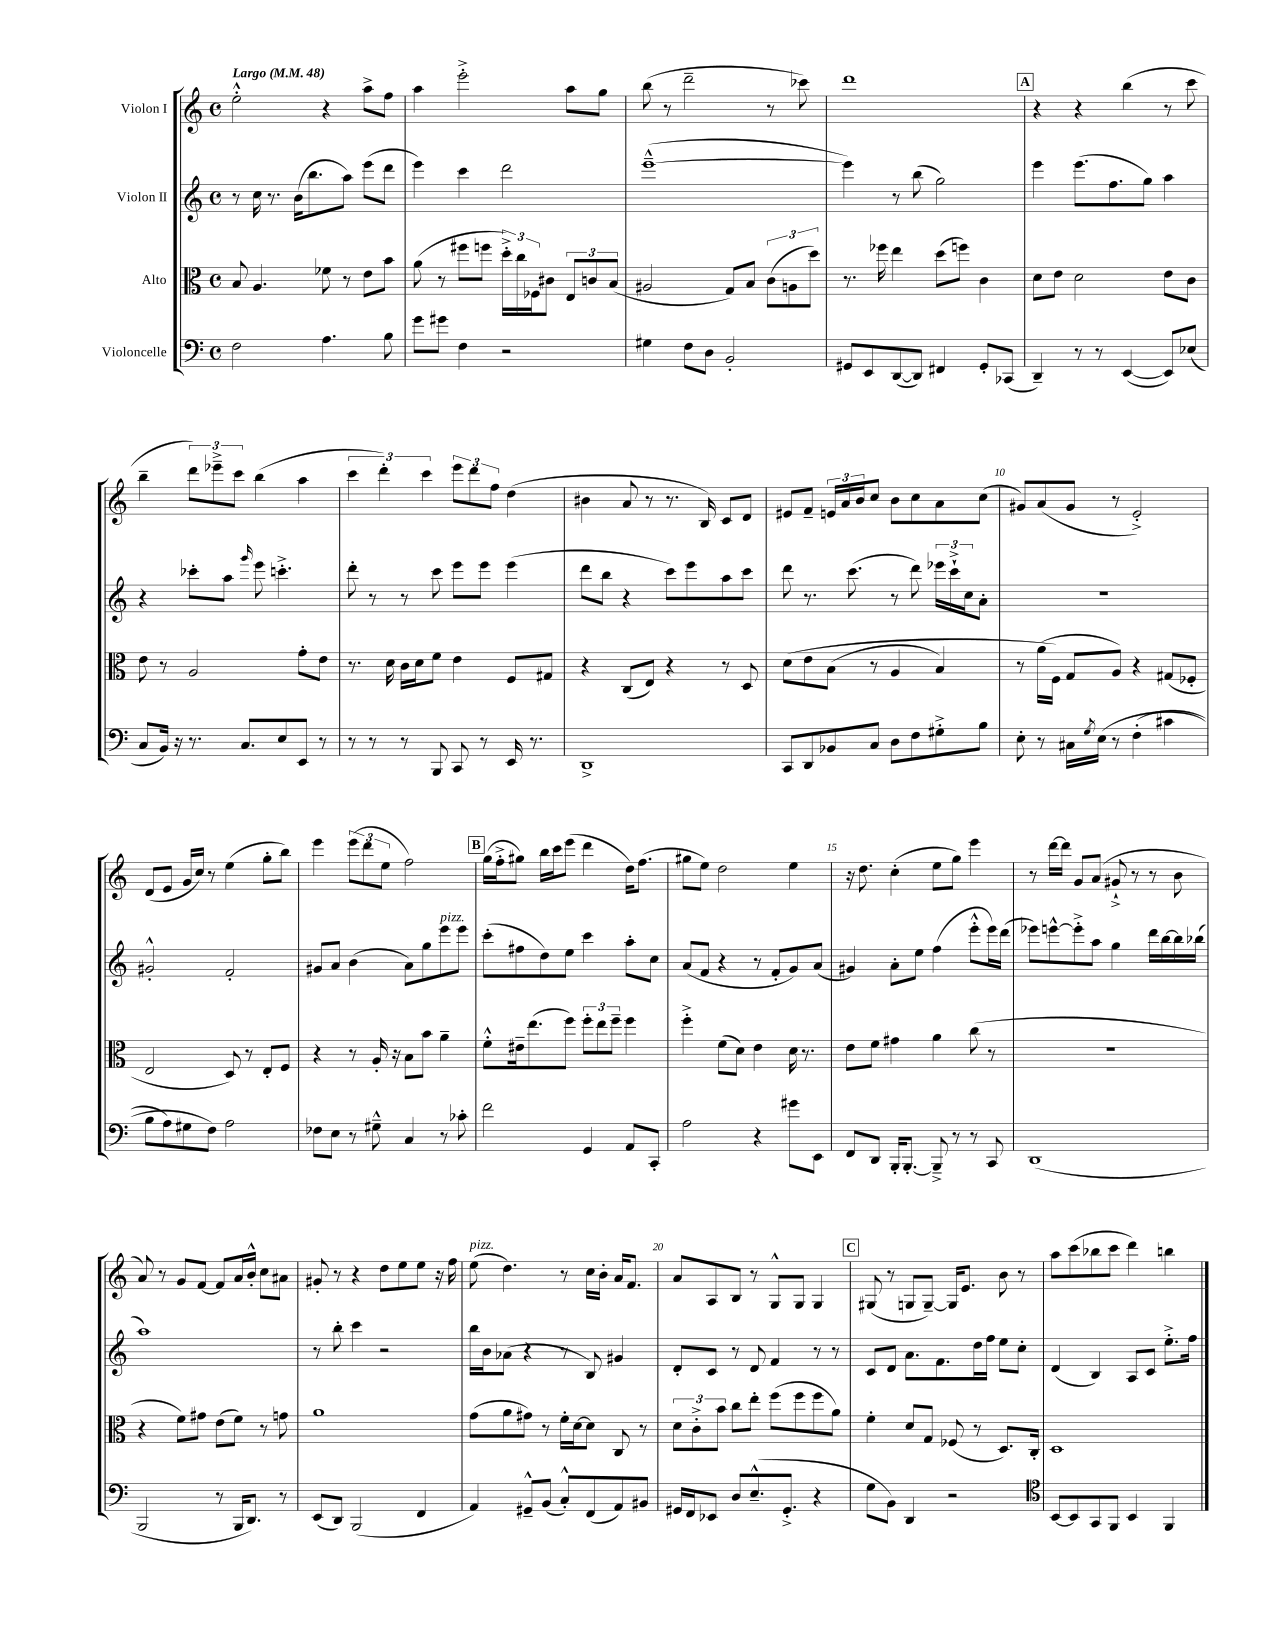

**kern	**kern	**kern	**kern
*staff4	*staff3	*staff2	*staff1
*clefF4	*clefC3	*clefG2	*clefG2
*k[]	*k[]	*k[]	*k[]
*M4/4	*M4/4	*M4/4	*M4/4
*met(c)	*met(c)	*met(c)	*met(c)
*MM48	*MM48	*MM48	*MM48
2F\	8B/	8r	2ee'^^\
.	4.A/	16cc\	.
.	.	8.r	.
.	.	(16b\LK	.
.	.	8.bb\	.
4.A\	8f-\	.	4r
.	8r	8aa\J)	.
.	8e\L	(8eee\L	8aa^\L
8B\	8b\J	8ddd\J	8ff\J
=	=	=	=
8g\L	(8a\	4eee\)	4aa\
8g#\J	8r	.	.
4F\	8ff#\L	4ccc\	2eee'^\
.	8ff\J	.	.
2r	24dd'^\LL)	2ddd\	.
.	24cc\	.	.
.	24F-\J	.	.
.	8c#\J	.	.
.	12E/L	.	8aa\L
.	12c/	.	.
.	.	.	8gg\J
.	(12B/J	.	.
=	=	=	=
4G#\	2A#/	([1eee~^^	(8bb\
.	.	.	8r
8F\L	.	.	2ddd~\
8D\J	.	.	.
2BB'/	8G/L)	.	.
.	8B/J	.	.
.	(12c\L	.	8r
.	12A\	.	.
.	.	.	8ccc-\)
.	12dd\J)	.	.
=	=	=	=
8GG#/L	8.r	4eee\])	1ddd
8EE/	.	.	.
.	16ff-\	.	.
([8DD/	4ee\	8r	.
8DD/]J)	.	(8bb\	.
4FF#/	(8dd\L	2gg\)	.
.	8ff\J)	.	.
8GG#'/L	4c\	.	.
(8CC-/J	.	.	.
=	=	=	=
4DD~/)	8d\L	4eee\	4r
.	8e\J	.	.
8r	2d\	(8.eee\L	4r
8r	.	.	.
.	.	8.ff\	.
([4EE/	.	.	(4bb\
.	.	8gg\J)	.
8EE/]L)	8e\L	4aa\	8r
(8E-/J	8c\J	.	8ccc\
=	=	=	=
8C/L	8e\	4r	4bb~\
16BB/Jk)	8r	.	.
16r	.	.	.
8.r	2A/	8ccc-'\L	12ddd\L)
.	.	.	12eee-~^\
.	.	8aa\J	.
.	.	.	12ccc\J
8.C/L	.	.	.
.	.	16qqggg/	.
.	.	8eee\	(4bb\
8E/	.	4.ccc'^\	.
8EE/J	8g'\L	.	4aa\
8r	8e\J	.	.
=	=	=	=
8r	8.r	8ddd'\	6ccc\
8r	.	8r	.
.	.	.	6ddd'\)
.	16d\	.	.
8r	16c\LL	8r	.
.	16d\J	.	.
.	.	.	6ccc\
8BBB/	8f\J	8ccc\	.
8CC/	4e\	8eee\L	12eee\L
.	.	.	12ddd\
8r	.	8eee\J	.
.	.	.	12ff\J
16EE/	8F/L	(4eee\	(4dd\
8.r	.	.	.
.	8G#/J	.	.
=	=	=	=
1DD^	4r	8ddd\L	4b#\
.	.	8bb\J	.
.	(8C/L	4r	8a/
.	8E/J)	.	8r
.	4r	8ccc\L)	8.r
.	.	8eee\	.
.	.	.	16B/)
.	8r	8aa\	8c/L
.	8D/	8ccc\J	8d/J
=	=	=	=
8CC/L	&(8d\L	8ddd\	8e#/L
8DD/	8e\	8.r	8f~/J
8BB-/	(8B\J	.	24e/LL
.	.	.	24a/
.	.	(8.ccc\	.
.	.	.	24b/J
8C/J	8r	.	8cc/J
8D\L	4A/	8r	8b\L
8F\	.	8ddd\)	8cc\
8G#'^\	4B/)	24eee-\LL	8a\
.	.	24ccc`^\	.
.	.	24cc\J	.
8B\J	.	8a'\J	(8cc\J
=	=	=	=
8E'\	8r	1r	8g#/L)
8r	(16a\LL	.	(8a/
.	16F\JJ&)	.	.
16C#\LL	8G/L	.	8g#/J
8qG/	.	.	.
&(16E\JJ	.	.	.
8r	8A/J)	.	8r
(4F'\	4r	.	2e'^/)
4c#\	(8G#/L	.	.
.	8F-'/J	.	.
=	=	=	=
8B\L	2E/	2g#'^^/	(8d/L
8A\)	.	.	8e/J
8G#\	.	.	16g/LL
.	.	.	16cc/JJ)
8F\J&)	.	.	8r
2A\	8D/)	2f'/	(4ee\
.	8r	.	.
.	8E'/L	.	8gg'\L
.	8F/J	.	8bb\J)
=	=	=	=
8F-\L	4r	8g#/L	4eee\
8E\J	.	8a/J	.
8r	8r	(4b\	(12eee\L
.	.	.	12ddd\
8G#~^^\	16A'/	.	.
.	.	.	12ee\J
.	16r	.	.
4C/	8B\L	8a\L)	2ff\)
.	8b\J	8gg\	.
8r	4a~\	8eee\	.
8c-'\	.	8eee\J	.
=	=	=	=
2f\	8f'^^\L	(8ccc'\L	(16gg\LL
.	.	.	16ff'^\J
.	16e#~\k	8ff#\	8gg#\J)
.	(8.ee\	.	.
.	.	8dd\)	16bb\LL
.	.	.	16ccc\J
.	8ff\J)	8ee\J	(8eee\J
4GG/	12ff'\L	4ccc\	4ddd\
.	12ee\	.	.
.	12ff~\J	.	.
8AA/L	4ff\	8aa'\L	16dd\LK)
.	.	.	(8.ff\J
8CC'/J	.	8cc\J	.
=	=	=	=
2A\	4ff'^\	(8a/L	8gg#\L
.	.	8f/J	8ee\J)
.	(8f\L	4r	2dd\
.	8d\J)	.	.
4r	4e\	8r	.
.	.	8f'/L	.
8g#\L	16d\	8g/)	4ee\
.	8.r	.	.
8EE\J	.	(8a/J	.
=	=	=	=
8FF/L	8e\L	4g#/)	16r
.	.	.	8.dd\
8DD/J	8f\J	.	.
16BBB'/LK	4g#\	8a'\L	(4cc'\
[8.BBB'/J	.	.	.
.	.	8ee\J	.
8BBB~^/]	4a\	(4ff\	8ee\L
8r	.	.	8gg\J)
8r	(8cc\	8eee'^^\L	4eee\
8CC/	8r	16eee\L)	.
.	.	(16ddd\JJ	.
=	=	=	=
(1DD	1r	8eee-\L)	8r
.	.	[8eee^^\	[16ddd\LL
.	.	.	16ddd\]JJ
.	.	8eee'^\]	8g/L
.	.	8aa\J	(8a/J
.	.	4gg\	8g#`^/
.	.	.	8r
.	.	16ddd\LL	8r
.	.	[16bb\	.
.	.	16bb\]	8b\
.	.	(16bb-\JJ	.
=	=	=	=
2BBB/	4r	1aa)	8a/)
.	.	.	8r
.	8f\L)	.	8g/L
.	8g#\J	.	[8f/J
8r	(8e\L	.	8f/]L
16BBB/LK	8f\J)	.	16a/L
8.DD/J)	.	.	16b'^^/JJ
.	8r	.	8cc\L
8r	8g\	.	8a#\J
=	=	=	=
(8EE/L	1a	8r	8g#'/
8DD/J)	.	8bb'\	8r
(2BBB/	.	4ccc\	4r
.	.	2r	8dd\L
.	.	.	8ee\
4FF/	.	.	8ee\J
.	.	.	16r
.	.	.	16ff\
=	=	=	=
4AA/)	(8g\L	16bb\LL	(8ee\
.	.	16b\J	.
.	8a\	(8a-\J	4.dd\)
8GG#~^^/L	8g#\J)	4r	.
(8BB/J	8r	.	.
8C'^^/L)	16f'\LL	8r	8r
.	[16d\J	.	.
(8FF/	8d\]J	8B/)	16cc\LL
.	.	.	16b'\JJ
8AA/)	8C/	4g#/	16a/LK
.	.	.	8.f/J
8BB#/J	8r	.	.
=	=	=	=
16GG#/LL	12d\L	8d'/L	8a/L
16FF/J	.	.	.
.	12c'^\	.	.
8EE-/J	.	8c/J	8A/
.	12b\J	.	.
8D/L	8cc\L	8r	8B/J
(8.E~^^/	8ee'\J	8d/	8r
.	(8ff\L	4f/	8G^^/L
8.GG#'^/J	.	.	.
.	8ff\	.	8G/J
4r	8ff\	8r	4G/
.	8a\J)	8r	.
=	=	=	=
8G\L	4f'\	8c/L	(8G#/
8BB\J)	.	8d/J	8r
4DD/	8d/L	8.a\L	8G/L
.	8G/J	.	[8G~/J)
.	.	8.f\	.
2r	(8F-/	.	16G/]LK
.	.	.	8.e/J
.	8r	16dd\L	.
.	.	16ff\JJ	.
.	8.D/L)	8ee\L	8b\
.	.	8cc'\J	8r
.	16C'/Jk	.	.
=	=	=	=
*clefC4	*	*	*
[8BB/L	1D	(4d/	8aa\L
8BB/]	.	.	(8ccc\
8GG/	.	4B/)	8bb-\
8FF/J	.	.	8ccc\J
4BB/	.	8A/L	4ddd\)
.	.	8c/J	.
4FF/	.	8.ee'^\L	4bb\
.	.	16ff\Jk	.
==	==	==	==
*-	*-	*-	*-
